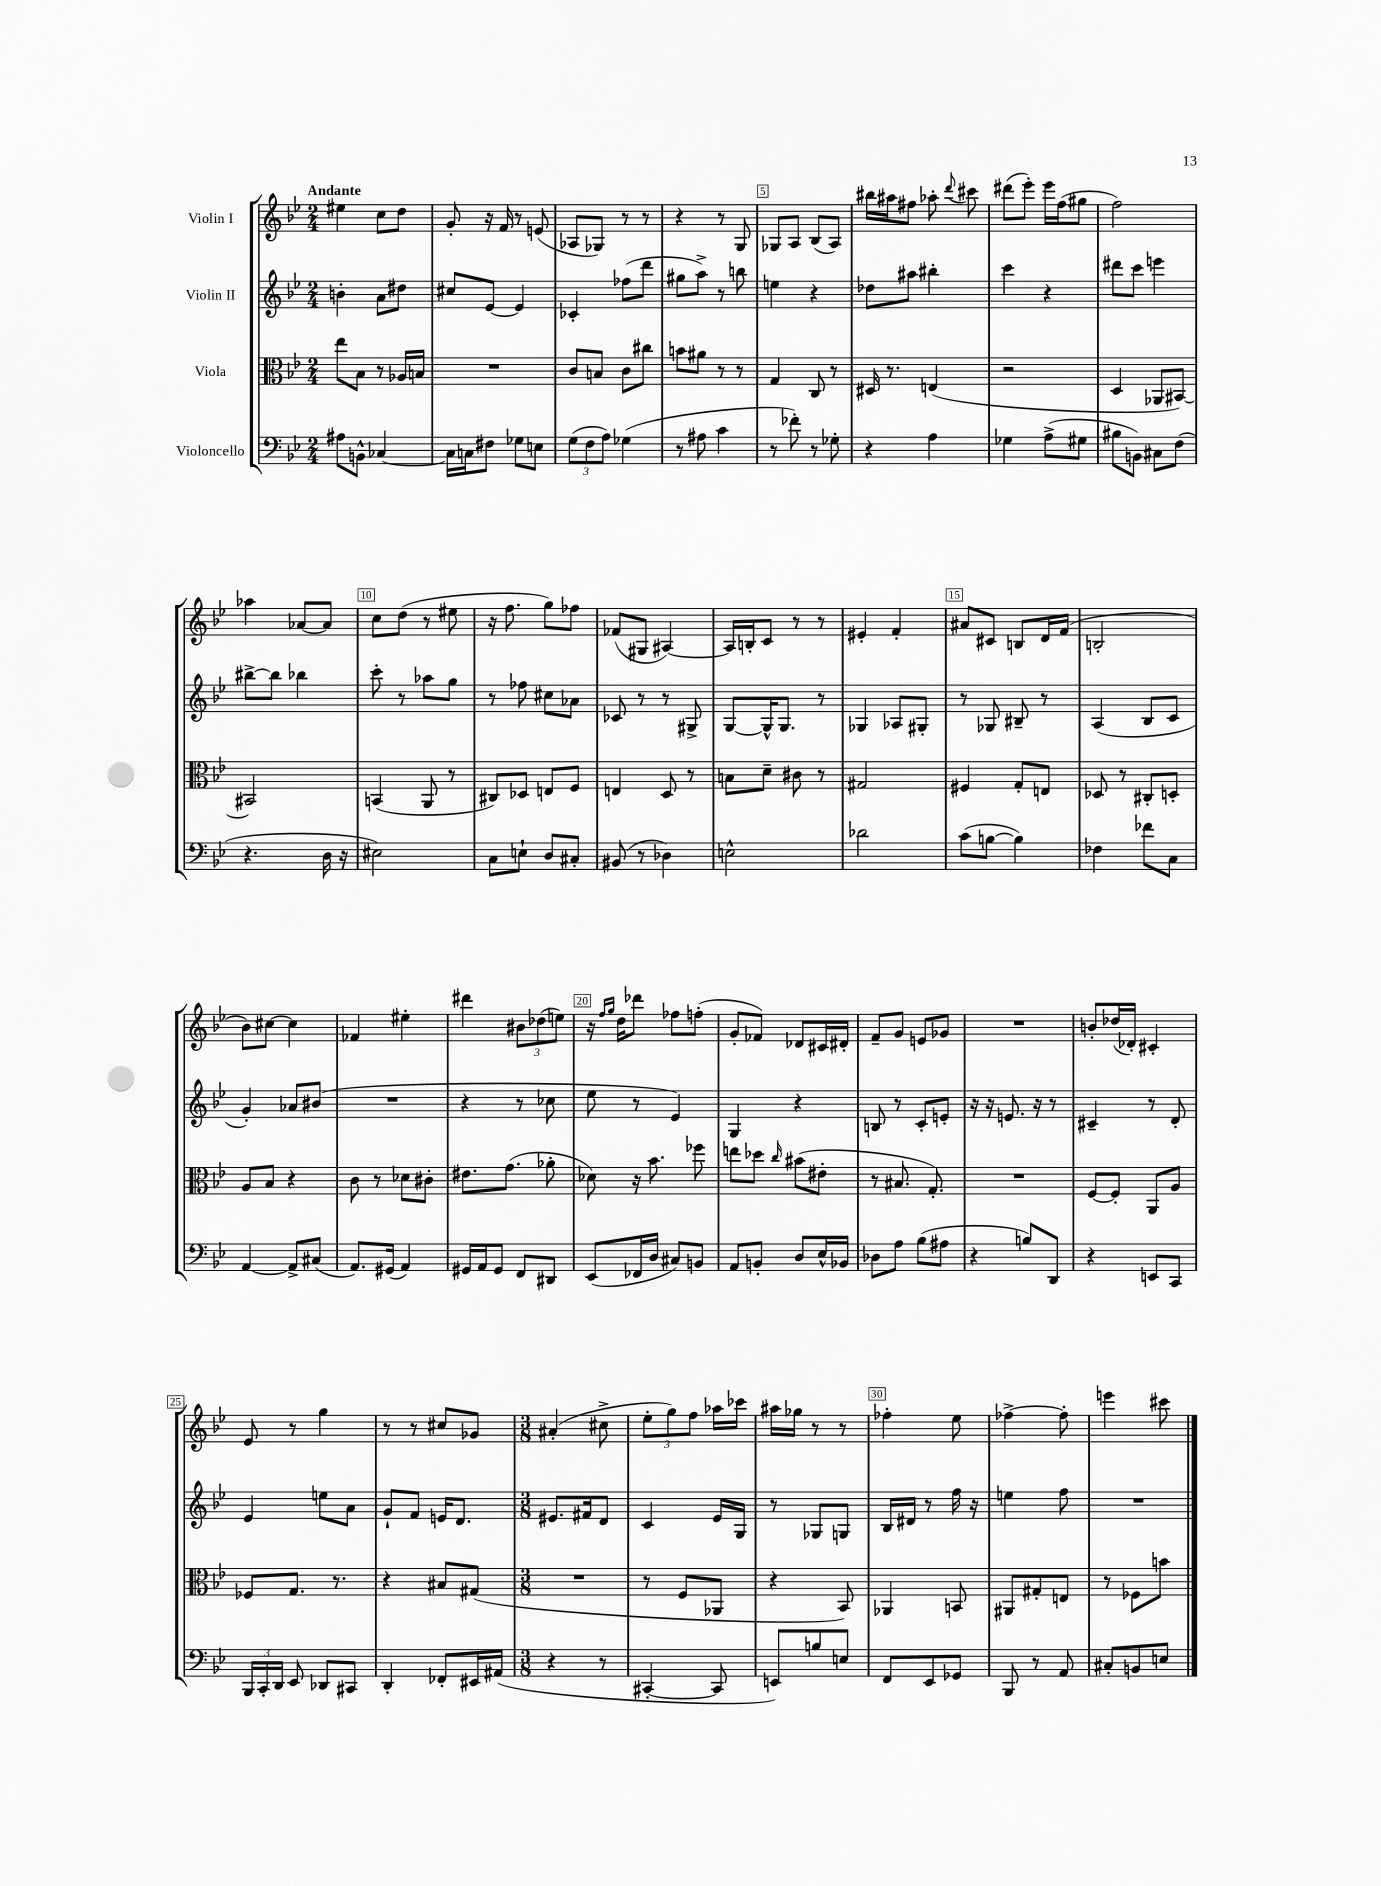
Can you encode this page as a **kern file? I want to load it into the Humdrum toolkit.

**kern	**kern	**kern	**kern
*staff4	*staff3	*staff2	*staff1
*clefF4	*clefC3	*clefG2	*clefG2
*k[b-e-]	*k[b-e-]	*k[b-e-]	*k[b-e-]
*M2/4	*M2/4	*M2/4	*M2/4
8A#\L	8ee-\L	4b'\	4ee#\
8BB^^\J	8B-\J	.	.
[4C-/	8r	8a\L	8cc\L
.	16A-/LL	8dd#\J	8dd\J
.	16B/JJ	.	.
=	=	=	=
16C-\]LL	2r	8cc#/L	8g'/
16C\J	.	.	.
8F#\J	.	[8e-/J	16r
.	.	.	16f/
8G-\L	.	4e-/]	8r
8E\J	.	.	(8e/
=	=	=	=
(12G\L	8c/L	4c-'/	8A-/L
12F\	.	.	.
.	8B/J	.	8G-/J)
12A\J)	.	.	.
(4G-\	8c\L	(8ff-\L	8r
.	8cc#\J	8ddd\J	8r
=	=	=	=
8r	8b\L	8gg#\L	4r
8A#\	8a#\J	8aa^\J)	.
4c\	8r	8r	8r
.	8r	8bb\	8G/
=	=	=	=
8r	4G/	4ee\	8G-/L
8f-'\)	.	.	8A/J
8r	8C/	4r	(8B-/L
8G-'\	8r	.	8A/J)
=	=	=	=
4r	16D#/	8dd-\L	16bb#\LL
.	8.r	.	16aa#\J
.	.	8aa#\J	8ff#\J
4A\	(4E/	4bb#'\	8aa-'\
.	.	.	8qqddd/
.	.	.	8ccc#\
=	=	=	=
4G-\	2r	4ccc\	(8ddd#\L
.	.	.	8eee-'\J)
(8A^\L	.	4r	16eee-\LL
.	.	.	(16ff\J
8G#\J	.	.	8gg#\J
=	=	=	=
8B#\L	4D/	8ddd#\L	2ff\)
8BB\J)	.	8ccc\J	.
8C#\L	8AA-/L	4eee\	.
(8F\J	[8BB#/J)	.	.
=	=	=	=
4.r	2BB#/]	[8bb#^\L	4aa-\
.	.	8bb#\]J	.
.	.	4bb-\	[8a-/L
16D\	.	.	8a-/]J
16r	.	.	.
=	=	=	=
2E#\)	(4BB/	8ccc'\	8cc\L
.	.	8r	(8dd\J
.	8AA/	8aa-\L	8r
.	8r	8gg\J	8ee#\
=	=	=	=
8C\L	8C#/L)	8r	16r
.	.	.	8.ff\
8E`\J	8D-/J	8ff-\	.
8D/L	8E/L	8cc#\L	8gg\L)
8C#'/J	8F/J	8a-\J	8ff-\J
=	=	=	=
(8BB#/	4E/	8c-/	(8f-/L
8r	.	8r	8G#/J
4D-\)	8D/	8r	[4A#/)
.	8r	8G#^/	.
=	=	=	=
2E^^\	8B\L	[8G/L	16A#/]LL
.	.	.	16B'/J
.	8d~\J	16G^^/]K	8c/J
.	.	8.G/J	.
.	8c#\	.	8r
.	8r	8r	8r
=	=	=	=
2d-\	2G#/	4G-/	4e#'/
.	.	8A-/L	4f'/
.	.	8G#'/J	.
=	=	=	=
(8c\L	4F#/	8r	8a#/L
[8B\J	.	8G-/	8c#/J
4B\])	8G'/L	8B#~/	8B/L
.	8E/J	8r	16d/L
.	.	.	(16f/JJ
=	=	=	=
4F-\	8D-/	(4A/	2B'/
.	8r	.	.
8f-\L	8C#'/L	8B-/L	.
8C\J	8D'/J	8c/J	.
=	=	=	=
[4AA/	8A/L	4g'/)	8b-\L)
.	8B-/J	.	[8cc#\J
8AA^/]L	4r	8a-/L	4cc#\]
(8C#/J	.	(8b#/J	.
=	=	=	=
8.AA/L)	8c\	2r	4f-/
.	8r	.	.
(16GG#/Jk	.	.	.
4AA/)	8d-\L	.	4ee#'\
.	8c#'\J	.	.
=	=	=	=
16GG#/LL	8.e#\L	4r	4ddd#\
16AA/J	.	.	.
8GG#/J	.	.	.
.	(8.g\J	.	.
8FF/L	.	8r	12b#\L
.	.	.	(12dd-\
8DD#/J	8a-'\	8cc-\	.
.	.	.	12ee\J)
=	=	=	=
(8EE-/L	8d-\)	8ee-\	16r
.	.	.	16qqff/LL
.	.	.	16qqgg/JJ
.	.	.	16dd\LK
16FF-/L	16r	8r	8ddd-\J
16D/JJ	8.b-\	.	.
8C#/L)	.	4e-/)	8ff-\L
8BB/J	8ff-\	.	(8ff'\J
=	=	=	=
8AA/L	8ee\L	4G/	8g'/L
8BB'/J	8dd-\J	.	8f-/J)
.	16qqcc/	.	.
8D/L	(8b#\L	4r	8d-/L
16E-^^/L	8e#'\J	.	16c#/L
16BB-/JJ	.	.	16d#'/JJ
=	=	=	=
8D-\L	8r	8B/	8f~/L
8A\J	8.B#/	8r	8g/J
(8B-\L	.	8c'/L	8e/L
.	8.G'/)	.	.
8A#\J	.	8e'/J	8g-/J
=	=	=	=
4r	2r	16r	2r
.	.	16r	.
.	.	8.e/	.
8B/L)	.	.	.
.	.	16r	.
8DD/J	.	8r	.
=	=	=	=
4r	[8F/L	4c#~/	8b'/L
.	8F'/]J	.	(16dd-/L
.	.	.	16d-'/JJ)
8EE/L	8AA/L	8r	4c#'/
8CC/J	8A/J	8d'/	.
=	=	=	=
24BBB-/LL	8F-/L	4e-/	8e-/
24CC'/	.	.	.
24DD/JJ	.	.	.
8EE-/	8.G/J	.	8r
8DD-/L	.	8ee\L	4gg\
.	8.r	.	.
8CC#/J	.	8a\J	.
=	=	=	=
4DD'/	4r	8g`/L	8r
.	.	8f/J	8r
8FF-'/L	8B#/L	16e/LK	8cc#/L
.	.	8.d/J	.
16EE#/L	(8G#/J	.	8g-/J
(16AA#/JJ	.	.	.
=	=	=	=
*M3/8	*M3/8	*M3/8	*M3/8
4r	4.r	8.e#/L	(4a#'/
.	.	16f#/k	.
8r	.	8d/J	8cc#^\
=	=	=	=
[4CC#'/	8r	4c/	12ee-'\L
.	.	.	12gg\)
.	8F/L	.	.
.	.	.	12ff\J
8CC#/]	8AA-/J	16e-/LL	16aa-\LL
.	.	16G/JJ	16ccc-\JJ
=	=	=	=
8EE/L)	4r	8r	16aa#\LL
.	.	.	16gg-\JJ
8B/	.	8G-/L	8r
8E/J	8BB-/)	8G/J	8r
=	=	=	=
8FF/L	4AA-/	16B-/LL	4ff-'\
.	.	16d#/JJ	.
8EE-/	.	8r	.
8GG-/J	8BB/	16ff\	8ee-\
.	.	16r	.
=	=	=	=
8BBB-/	8AA#/L	4ee\	[4ff-^\
8r	8G#'/	.	.
8AA/	8E/J	8ff\	8ff-'\]
=	=	=	=
8C#'/L	8r	4.r	4eee\
8BB/	8F-\L	.	.
8E/J	8b\J	.	8ccc#\
==	==	==	==
*-	*-	*-	*-
